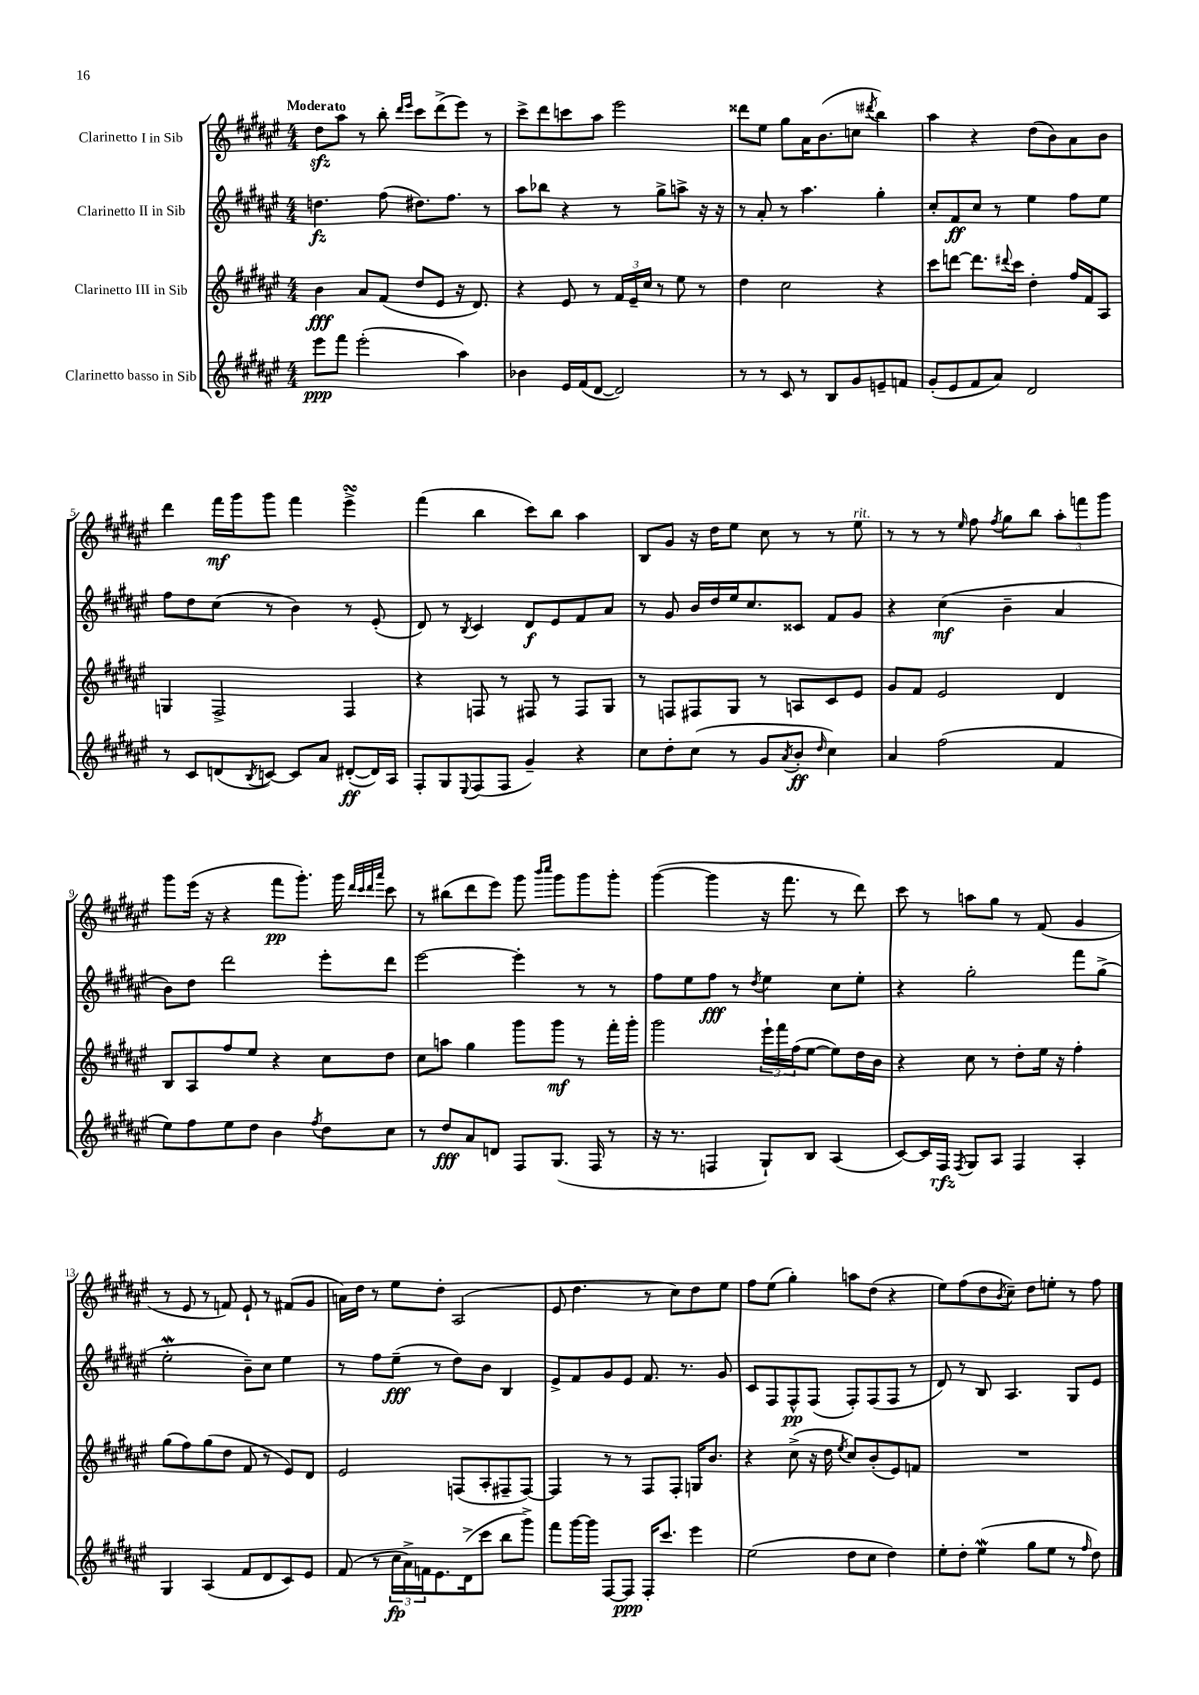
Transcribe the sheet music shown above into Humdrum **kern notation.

**kern	**kern	**kern	**kern
*staff4	*staff3	*staff2	*staff1
*clefG2	*clefG2	*clefG2	*clefG2
*k[f#c#g#d#a#e#]	*k[f#c#g#d#a#e#]	*k[f#c#g#d#a#e#]	*k[f#c#g#d#a#e#]
*M4/4	*M4/4	*M4/4	*M4/4
8eee#	4b	4.dd	8dd#
8fff#	.	.	8aa#
(2eee#'	8a#	.	8r
.	(8f#	(8ff#	8bb'
.	.	.	16qqddd#
.	.	.	16qqeee#
.	8dd#	8.dd#)	8ccc#
.	8e#	.	(8ddd#^
.	.	8.ff#	.
4aa#)	16r	.	8eee#)
.	8.d#)	.	.
.	.	8r	8r
=	=	=	=
4b-	4r	8aa#	8ccc#^
.	.	8bb-	8ddd#
16e#	8e#	4r	8ccc
(16f#	.	.	.
[8d#	8r	.	8aa#
2d#])	24f#	8r	2eee#
.	24e#~	.	.
.	24cc#	.	.
.	8r	8gg#^	.
.	8ee#	8aa^	.
.	8r	16r	.
.	.	16r	.
=	=	=	=
8r	4dd#	8r	8ddd##
8r	.	8a#'	8ee#
8c#	2cc#	8r	8gg#
8r	.	4.aa#	16a#
.	.	.	(8.b
8B	.	.	.
8g#	.	.	8cc
.	.	.	8qddd#
8e~	4r	4gg#'	4bb)
8f	.	.	.
=	=	=	=
(8g#'	8ccc#	8cc#'	4aa#
8e#	[8ddd	8f#	.
8f#	8.ddd]	8cc#	4r
8a#)	.	8r	.
.	8qqddd#	.	.
.	16ccc#	.	.
2d#	4dd#'	4ee#	(8dd#
.	.	.	8b)
.	16ff#	8ff#	8a#
.	16f#	.	.
.	8A#	8ee#	8b
=	=	=	=
8r	4G	8ff#	4ddd#
8c#	.	8dd#	.
(8d	2F#^	(8cc#	16fff#
.	.	.	16ggg#
8qB	.	.	.
[8c)	.	8r	8ggg#
8c]	.	4b)	4fff#
8a#	.	.	.
([8d#'	4F#	8r	4eee#^
16d#])	.	(8e#'	.
16A#	.	.	.
=	=	=	=
8F#'	4r	8d#)	(4fff#
8G#	.	8r	.
8qqE#	.	8qB	.
(8F#	8F	4c#	4bb
8F#	8r	.	.
4g#~)	8F#	8d#	8ccc#)
.	8r	8e#	8bb
4r	8F#	8f#	4aa#
.	8G#	8a#	.
=	=	=	=
8cc#	8r	8r	8B
8dd#'	8F	8g#	8g#
(8cc#	8F#	16b	16r
.	.	16dd#	16dd#
8r	8G#	16ee#	8ee#
.	.	8.cc#	.
8g#	8r	.	8cc#
8qa#	.	.	.
8b'	8A	8c##	8r
16qqdd#	.	.	.
4cc#)	8c#	8f#	8r
.	8e#	8g#	8ee#
=	=	=	=
4a#	8g#	4r	8r
.	8f#	.	8r
(2ff#	2e#	(4cc#	8r
.	.	.	16qqee#
.	.	.	8ff#
.	.	.	8qff#
.	.	4b~	8gg#
.	.	.	8bb
4f#	4d#	4a#	12aa#'
.	.	.	12fff
.	.	.	12ggg#
=	=	=	=
8ee#)	8B	8b)	8ggg#
8ff#	8A#	8dd#	(16eee#
.	.	.	16r
8ee#	8ff#	2ddd#	4r
8dd#	8ee#	.	.
4b	4r	.	8fff#
.	.	.	8.ggg#')
8qff#	.	.	.
8dd#	8cc#	8eee#'	.
.	.	.	16ggg#
.	.	.	32qqddd#
.	.	.	32qqccc#
.	.	.	32qqddd#
.	.	.	32qqaaa#
8cc#	8dd#	8ddd#	8ccc#
=	=	=	=
8r	8cc#	[2eee#	8r
8dd#	8aa	.	(8bb#
8a#	4gg#	.	8ddd#
8d	.	.	8eee#)
8F#	8ggg#	4eee#']	8ggg#
.	.	.	16qqbbb
.	.	.	16qqcccc#
(8.G#	8ggg#	.	8ggg#
.	8r	8r	8ggg#
16F#	.	.	.
8r	16fff#'	8r	8ggg#'
.	16ggg#'	.	.
=	=	=	=
16r	2ggg#	8ff#	([4ggg#
8.r	.	.	.
.	.	8ee#	.
4F	.	8ff#	4ggg#]
.	.	8r	.
.	.	8qdd#	.
8G#`)	24eee#`	4ee#	16r
.	24fff#	.	.
.	.	.	8.fff#
.	(24ff#	.	.
8B	[8ee#	.	.
(4A#	8ee#])	8cc#	8r
.	16dd#	8ee#'	8ddd#)
.	16b	.	.
=	=	=	=
[8c#)	4r	4r	8ccc#
16c#]	.	.	8r
16F#	.	.	.
8qF#	.	.	.
8G#	8cc#	2gg#'	8aa
8A#	8r	.	8gg#
4F#	8dd#'	.	8r
.	16ee#	.	(8f#
.	16r	.	.
4A#'	4ff#'	8fff#	4g#
.	.	(8gg#^	.
=	=	=	=
4G#	(8gg#	2ee#'	8r
.	8ff#)	.	8e#
(4A#	(8gg#	.	8r
.	8dd#	.	8f)
8f#	8f#	8b~)	8e#`
8d#	8r	8cc#	8r
8c#)	8e#)	4ee#	(8f#
8e#	8d#	.	8g#
=	=	=	=
(8f#	2e#	8r	16a)
.	.	.	16dd#
8r	.	8ff#	8r
24cc#	.	(8ee#~	8ee#
24a#^)	.	.	.
24f	.	.	.
8.e#	.	8r	8dd#'
.	(8F	8dd#)	(2A#
(16d#^	.	.	.
8ccc#	8A#'	8b	.
8bb	8F#~	4B	.
8ggg#^)	[8F#)	.	.
=	=	=	=
8fff#	4F#]	8e#^	8e#
[16ggg#	.	8f#	4.dd#
16ggg#]	.	.	.
[8F#	8r	8g#	.
8F#]	8r	8e#	.
16F#'	8F#	8.f#	8r
8.ccc#	.	.	.
.	8F#'	.	8cc#)
.	.	8.r	.
4eee#	16G	.	8dd#
.	8.b	.	.
.	.	8g#	8ee#
=	=	=	=
(2ee#	4r	8c#	8ff#
.	.	8F#	(8ee#
.	(8cc#^	8F#^^	4gg#')
.	16r	(8F#	.
.	16dd#	.	.
.	8qee#	.	.
8dd#	8cc#)	8F#')	8aa
8cc#	(8b'	(8F#	(8dd#
4dd#)	8e#)	8F#	4r
.	8f	8r	.
=	=	=	=
8ee#'	1r	8d#)	8ee#)
8dd#'	.	8r	(8ff#
(4ee#	.	8B	8dd#
.	.	.	8qb
.	.	4.A#	8cc#~)
8gg#	.	.	8dd#
8ee#	.	.	8ee'
8r	.	8G#	8r
16qqff#	.	.	.
8dd#)	.	8e#	8ff#
==	==	==	==
*-	*-	*-	*-
